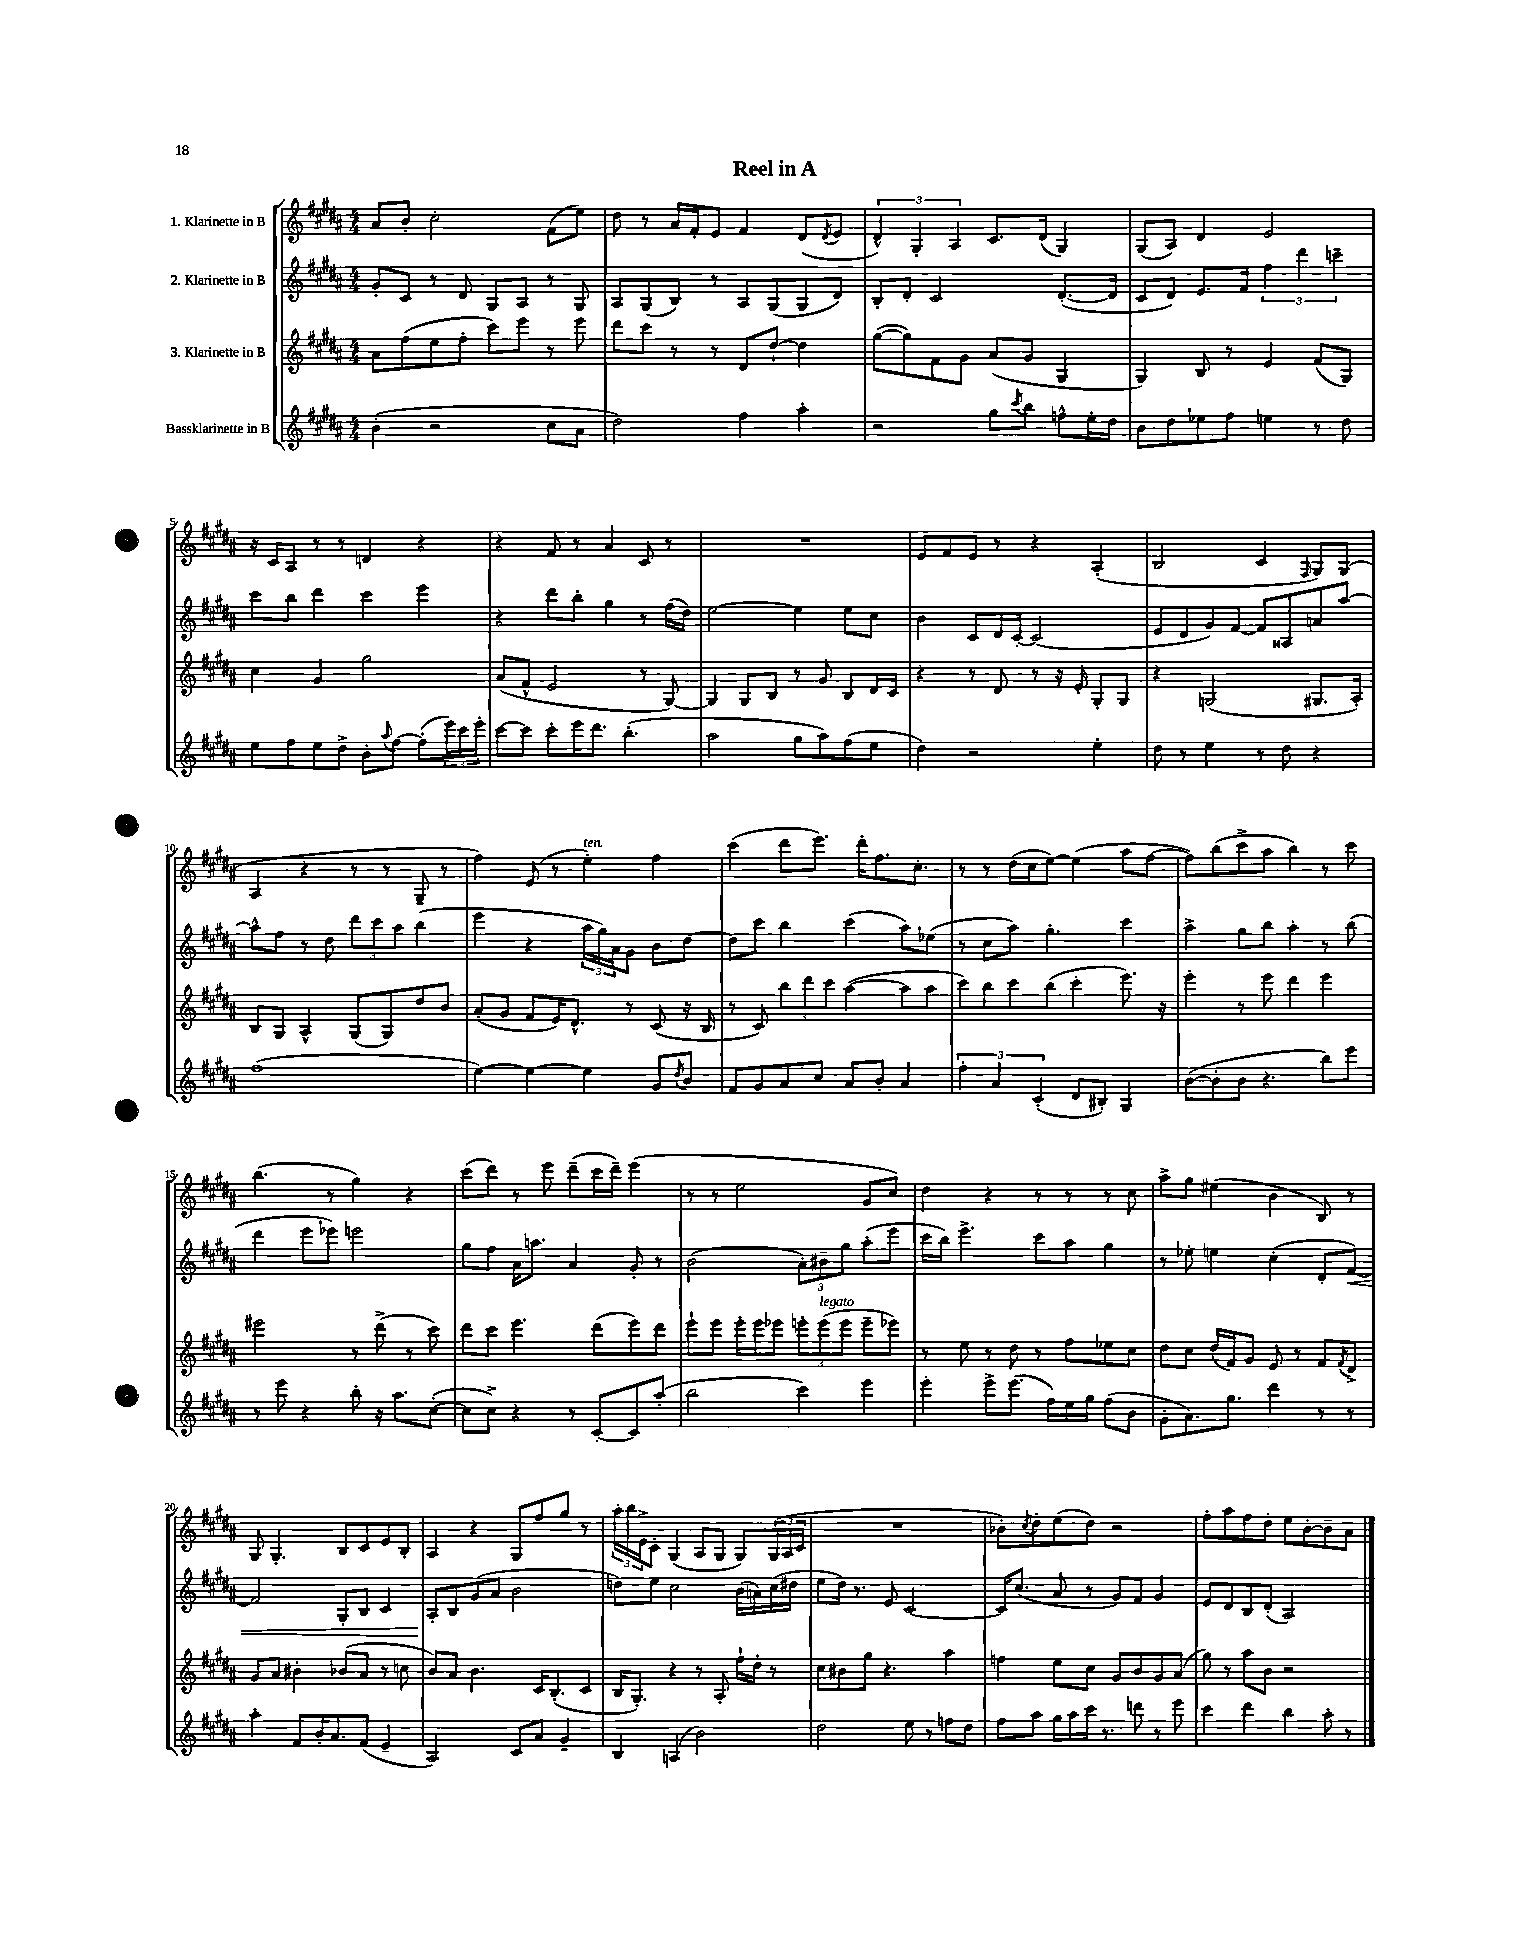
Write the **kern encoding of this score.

**kern	**kern	**kern	**dynam	**kern
*part4	*part3	*part2	*part2	*part1
*staff4	*staff3	*staff2	*staff2	*staff1
*I"Bassklarinette in B	*I"3. Klarinette in B	*I"2. Klarinette in B	*	*I"1. Klarinette in B
*clefG2	*clefG2	*clefG2	*	*clefG2
*k[f#c#g#d#a#]	*k[f#c#g#d#a#]	*k[f#c#g#d#a#]	*	*k[f#c#g#d#a#]
*M4/4	*M4/4	*M4/4	*	*M4/4
=1	=1	=1	=1	=1
(4b'\	8a#\L	8g#'/L	.	8a#/L
.	(8ff#\	8c#/J	.	8b'/J
2r	8ee\	8r	.	2cc#'\
.	8ff#'\J	8d#/	.	.
.	8ccc#\L)	8G#/L	.	.
.	8eee\J	8A#/J	.	.
8cc#\L	8r	8r	.	(8f#\L
8a#\J	8eee\	8G#/	.	8ee\J)
=2	=2	=2	=2	=2
2dd#\)	8ddd#\L	8A#/L	.	8dd#\
.	8ccc#\J	(8G#/	.	8r
.	8r	8B/J)	.	16a#/LL
.	.	.	.	16f#'/J
.	8r	8r	.	8e/J
4ff#\	8d#/L	8A#/L	.	4f#/
.	[8dd#`/J	(8G#/	.	.
4aa#'\	4dd#\]	8G#/	.	(8d#/L
.	.	.	.	8qd#/
.	.	8d#/J)	.	8e/J
=3	=3	=3	=3	=3
2r	([8gg#\L	8B'/L	.	6d#^^/)
.	8gg#\])	8d#'/J	.	.
.	.	.	.	6G#'/
.	8f#\	2c#/	.	.
.	.	.	.	6A#/
.	8g#\J	.	.	.
8gg#\L	(8a#/L	.	.	8.c#/L
8qccc#/	.	.	.	.
8bb\J	8g#/J	.	.	.
.	.	.	.	(16d#/Jk
8ffn^^\L	4G#/	([8.d#'/L	.	4G#/)
16ee'\L	.	.	.	.
16dd#\JJ	.	16d#/Jk]	.	.
=4	=4	=4	=4	=4
8b\L	4G#/)	8c#/L	.	(8G#/L
8dd#\	.	8d#/J)	.	8A#/J)
8ee-X\	8B/	8.e/L	.	4d#/
8ff#\J	8r	.	.	.
.	.	16f#/Jk	.	.
4een\	4e/	6ff#\	.	2e/
.	.	6ddd#\	.	.
8r	(8f#/L	.	.	.
.	.	6cccn~\	.	.
8dd#\	8G#/J)	.	.	.
!!LO:LB:g=z
=5	=5	=5	=5	=5
8ee\L	4cc#\	8ccc#\L	.	16r
.	.	.	.	16c#/KL
8ff#\	.	8bb\J	.	8A#/J
8ee\	4g#/	4ddd#\	.	8r
8dd#^\J	.	.	.	8r
8b'\L	2gg#\	4ccc#\	.	4dn/
8qqaa#/	.	.	.	.
[8ff#\J	.	.	.	.
(8ff#'\L]	.	4eee\	.	4r
24eee\L)	.	.	.	.
24ccc#\	.	.	.	.
24eee'\JJ	.	.	.	.
=6	=6	=6	=6	=6
[8ccc#\L	(8a#/L	4r	.	4r
8ccc#\J]	8f#^^/J	.	.	.
8ccc#'\L	2e/	8ddd#\L	.	8f#/
16eee\K	.	8bb'\J	.	8r
8.ddd#\J	.	.	.	.
.	.	4gg#\	.	4a#/
(4.bb'\	.	.	.	.
.	8r	8r	.	8c#/
.	[8G#/)	(16ff#\LL	.	8r
.	.	16dd#\JJ)	.	.
=7	=7	=7	=7	=7
2aa#\	4G#/]	[2ee\	.	1r
.	8G#/L	.	.	.
.	8B/J	.	.	.
8gg#\L	8r	4ee\]	.	.
8aa#\)	8g#/	.	.	.
(8ff#\	8B/L	8ee\L	.	.
8ee\J	16d#/L	8cc#\J	.	.
.	16c#/JJ	.	.	.
=8	=8	=8	=8	=8
4dd#\)	4r	4b\	.	8e/L
.	.	.	.	8f#/
2r	8r	8c#/L	.	8e/J
.	8d#/	16d#/L	.	8r
.	.	[16c#'/JJ	.	.
.	8r	(2c#/]	.	4r
.	16r	.	.	.
.	16e'/	.	.	.
4ee'\	8G#'/L	.	.	(4A#'/
.	8G#/J	.	.	.
=9	=9	=9	=9	=9
8dd#\	4r	8e/L	.	2B/
8r	.	8d#/	.	.
4ee\	(2Gn/	8g#/)	.	.
.	.	[8f#/J	.	.
8r	.	8f#/L]	.	4c#/
8dd#\	.	8A##X/	.	.
.	.	.	.	16qqF#/
4r	8.G#X/L	8an/	.	8G#/L)
.	.	[8aa#/J	.	(8G#/J
.	16A#'/Jk)	.	.	.
!!LO:LB:g=z
=10	=10	=10	=10	=10
(1ff#	8B/L	8aa#^^\L]	.	4A#/
.	8G#/J	8ff#\J	.	.
.	4A#^^/	8r	.	4r
.	.	8dd#\	.	.
.	(8G#/L	12ddd#\L	.	8r
.	.	12ccc#\	.	.
.	8G#/)	.	.	8r
.	.	12aa#\J	.	.
.	8dd#/	(4bb\	.	8G#~/
.	8b/J	.	.	8r
=11	=11	=11	=11	=11
[4ee\)	(8a#'/L	4eee\	.	4ff#\)
.	8g#/J	.	.	.
4ee\_	8f#/L	4r	.	(8e/
.	16e/K)	.	.	8r
.	8.d#^^/J	.	.	.
!	!	!	!	!LO:TX:a:i:t=ten.
4ee\]	.	24aa#\LL	.	4ee'\)
.	.	24gg#\)	.	.
.	.	24a#\J	.	.
.	8r	8g#\J	.	.
8g#/L	(8c#/	8b\L	.	4ff#\
8qdd#/	.	.	.	.
8b/J	16r	[8dd#\J	.	.
.	16B/	.	.	.
=12	=12	=12	=12	=12
8f#/L	8r	8dd#\L]	.	(4ccc#\
8g#/	8c#/)	8ccc#\J	.	.
8a#/	12bb\L	4bb\	.	8ddd#\L
.	12ddd#\	.	.	.
8cc#/J	.	.	.	8.eee\J)
.	12ccc#\J	.	.	.
8a#/L	([4aa#\	(4ccc#\	.	.
.	.	.	.	16ddd#'\KL
8b'/J	.	.	.	8.ff#\
4a#/	8aa#\L]	8aa#\L)	.	.
.	.	.	.	8.cc#'\J
.	8aa#\J	(8ee-X\J	.	.
=13	=13	=13	=13	=13
6ff#'\	8ccc#\L)	8r	.	8r
.	8bb\	8cc#\L	.	8r
6a#/	.	.	.	.
.	8ccc#\	8aa#\J)	.	(16dd#\LL
.	.	.	.	16cc#\J
(6c#'/	.	.	.	.
.	(8bb\J	4.gg#'\	.	[8ee\J)
8d#/L	4ccc#'\	.	.	(4ee\]
8B#X'/J)	.	.	.	.
4G#/	8.eee\)	4ccc#\	.	8aa#\L
.	.	.	.	[8ff#\J
.	16r	.	.	.
=14	=14	=14	=14	=14
([8b\L	4eee'\	4aa#^\	.	8ff#\L])
8b'\]	.	.	.	(8bb\
8b\J	8r	8gg#\L	.	8ccc#^\
4.r	8eee\	8bb\J	.	8aa#\J
.	4ddd#\	4aa#'\	.	4bb\)
8bb\L)	4eee\	8r	.	8r
8eee\J	.	(8bb\	.	8ccc#\
!!LO:LB:g=z
=15	=15	=15	=15	=15
8r	2eee#X\	4ddd#\	.	(4.bb\
8eee\	.	.	.	.
4r	.	8eee\L	.	.
.	.	8eee-X\J)	.	8r
8bb'\	8r	2eeen\	.	4gg#\)
16r	(8ddd#^\	.	.	.
8.aa#\L	.	.	.	.
.	8r	.	.	4r
([8cc#'\J	8ccc#\)	.	.	.
=16	=16	=16	=16	=16
8cc#\L]	8ddd#\L	8gg#\L	.	(8ccc#\L
8cc#^\J)	8ccc#\J	8ff#\J	.	8ddd#\J)
4r	4.eee\	16a#\KL	.	8r
.	.	8.aan\J	.	.
.	.	.	.	8eee\
8r	.	4a#/	.	(8ddd#~\L
[8c#'/L	(8ddd#\L	.	.	16ccc#\L
.	.	.	.	16ddd#~\JJ)
8c#/]	8eee\)	8g#'/	.	(4eee\
(8aa#'/J	8ddd#\J	8r	.	.
=17	=17	=17	=17	=17
2bb\	8eee`\L	(2b\	.	8r
.	8eee\J	.	.	8r
.	16eee'\LL	.	.	2ee\
.	16eee\J	.	.	.
.	8eee-X\J	.	.	.
4ccc#\)	12eeen'\L	12a#'\L)	.	.
!	!LO:TX:a:i:t=legato	!	!	!
.	(12eee\	12b#X~\	.	.
.	12eee\J	12gg#\J	.	.
4eee\	8eee~\L	(8aa#'\L	.	8g#/L
.	8eee-X\J)	8eee\J	.	8cc#/J)
=18	=18	=18	=18	=18
4eee'\	8r	16ccc#\LL	.	4dd#\
.	.	16bb\JJ)	.	.
.	8ee\	4.eee^\	.	.
8eee^\L	8r	.	.	4r
(8.eee\J	8dd#\	.	.	.
.	8r	8ccc#\L	.	8r
16ff#\LL)	.	.	.	.
16ee\	8ff#\L	8aa#\J	.	8r
16gg#\JJ	.	.	.	.
(8ff#\L	8ee-X\	4gg#\	.	8r
8b\J	8cc#\J	.	.	8cc#\
=19	=19	=19	=19	=19
8g#'\L	8dd#\L	8r	.	8aa#^\L
8.a#\)	8cc#\J	8ee-X'\	.	8gg#\J
.	(16dd#/LL	4een\	.	(4ee#X\
8.gg#\J	16f#/J)	.	.	.
.	8g#/J	.	.	.
4ddd#\	8e/	(4cc#'\	.	4b\
.	8r	.	.	.
8r	8f#/L	8d#'/L	.	8B/)
.	8qf#/	.	.	.
!	!	!	!LO:HP:b	!
8r	8d#^/J	[8f#/J)	<	8r
!!LO:LB:g=z
=20	=20	=20	=20	=20
4aa#'\	8g#/L	2f#/]	.	8G#/
.	8a#/J	.	.	4.G#'/
8f#/L	4b#X'\	.	.	.
16b'/K	.	.	.	.
8.a#/	.	.	.	.
.	(8b-X/L	8G#'/L	.	8B/L
(8f#/J	8a#/J	8B/J	.	8c#/
4e~/	8r	4c#/	.	8e/
.	8ccn\	.	.	8B'/J
=21	=21	=21	=21	=21
2A#/)	8b/L)	8A#'/L	.	4A#/
.	8a#/J	8B/	[	.
.	4.b\	(8g#/	.	4r
.	.	8a#/J	.	.
8c#/L	.	2b\	.	8G#/L
8a#/J	16c#/KL	.	.	8ff#/
.	(8.B'/	.	.	.
4g#~/	.	.	.	8gg#/J
.	8c#/J	.	.	8r
=22	=22	=22	=22	=22
4B/	16B/KL	8ddn\L)	.	24aa#'\LL
.	.	.	.	24bb\
.	8.G#'/J)	.	.	.
.	.	.	.	24e^\J
.	.	8ee\J	.	8c#'\J
(4An/	4r	2cc#\	.	(4G#/
2b\)	8r	.	.	8A#/L
.	8A#'/	.	.	8G#/J
.	16ff#`\LL	(16b\LL	.	8G#/L)
.	16dd#'\JJ	16an\)	.	.
.	8r	(16cc#\	.	(24G#/L
.	.	.	.	24A#/
.	.	16dd#X\JJ	.	.
.	.	.	.	24c#/JJ
=23	=23	=23	=23	=23
2dd#\	8cc#\L	8ee\L	.	1r
.	8b#X\	16dd#\Jk)	.	.
.	.	8.r	.	.
.	8gg#\J	.	.	.
.	4.r	8e/	.	.
8ee\	.	[2c#/	.	.
8r	.	.	.	.
8ffn\L	4aa#\	.	.	.
8dd#\J	.	.	.	.
=24	=24	=24	=24	=24
8ff#\L	4ffn\	16c#/KL]	.	8b-X'\L)
.	.	(8.cc#/J	.	.
.	.	.	.	8qcc#/
8aa#\J	.	.	.	8dd#'\
16gg#\LL	8ee\L	8a#/	.	(8ee\
16aa#\	.	.	.	.
16ccc#\JJ	8cc#\J	8r	.	8dd#\J)
8.r	.	.	.	.
.	8g#/L	8g#/L)	.	2r
8dddn\	8b/	8f#/J	.	.
8r	8g#/	4g#/	.	.
8eee\	(8a#/J	.	.	.
=25	=25	=25	=25	=25
4ccc#\	8gg#\)	8e/L	.	8ff#'\L
.	8r	8d#/	.	8aa#\
4ddd#\	8aa#\L	8B/	.	8ff#\
.	8b\J	(8d#'/J	.	8dd#'\J
4bb\	2r	2A#/)	.	8ee\L
.	.	.	.	[8b'\
8aa#'\	.	.	.	8b~\]
8r	.	.	.	8a#\J
==	==	==	==	==
*-	*-	*-	*-	*-
